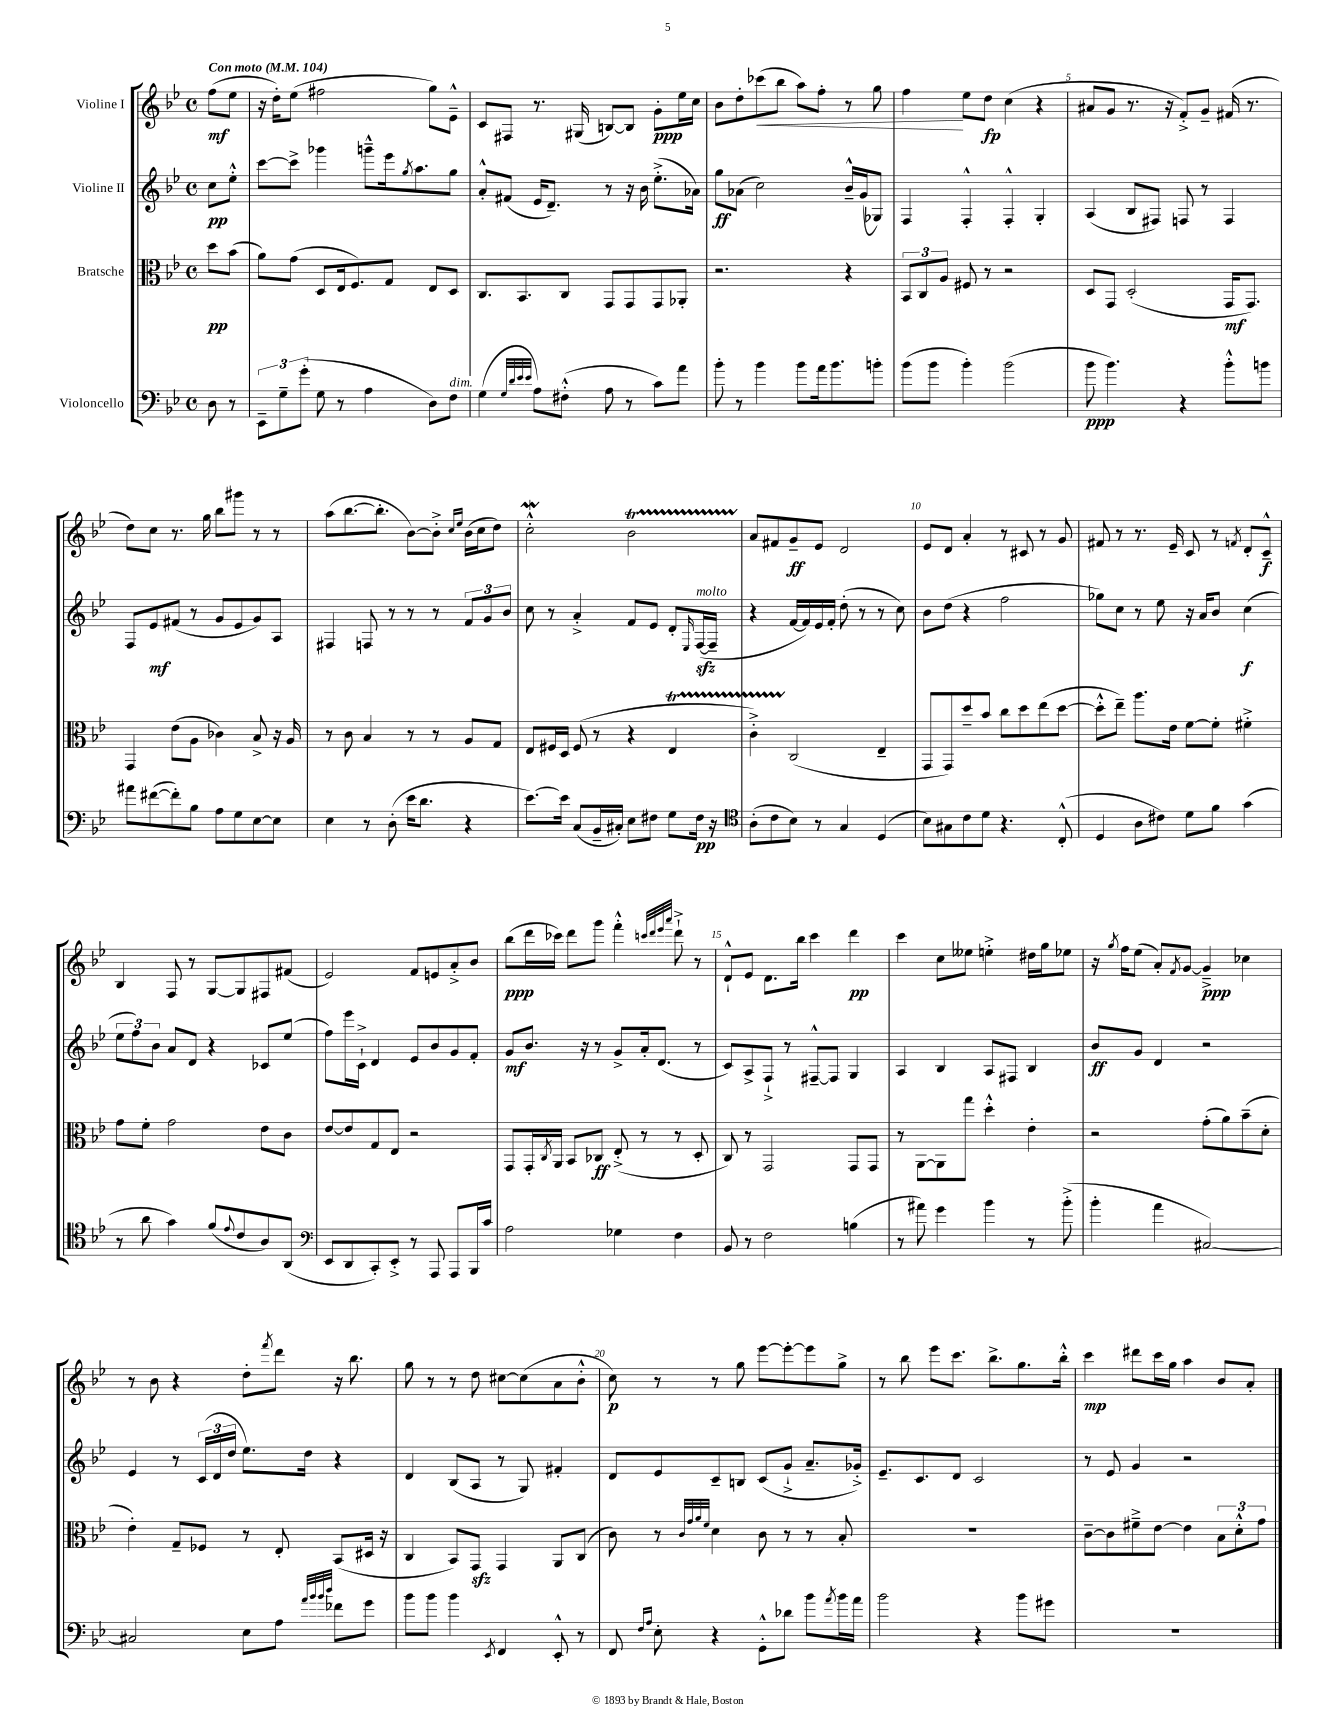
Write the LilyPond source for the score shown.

<<
\new StaffGroup <<
\new Staff = "s0" \with { instrumentName = "Violine I" } {
    \clef treble \key bes \major \defaultTimeSignature \time 4/4 \partial 4 \tempo "Con moto" 4 = 104
    f''8\mf( ees''8 |
    r16 d''16-.) ees''8( fis''2 g''8) ees'8---^ |
    c'8 fis8 r8. gis16( b8~) b8 g'8-.\ppp ees''16 c''16 |
    bes'8 d''8-. ces'''8\<( bes''8 a''8) f''8-. r8 g''8 |
    f''4\! ees''8 d''8\fp c''4( r4 |
    ais'8 g'8 r8. r16 f'8-.->) g'8-- fis'16( r8. |
    d''8) c''8 r8. g''16 bes''8 gis'''8 r8 r8 |
    a''8( bes''8.~ bes''8.-. bes'8~) bes'8-.-> \grace { c''16 ees''16 } bes'16( c''16 d''8) |
    c''2-.-^\mordent bes'2\startTrillSpan |
    a'8\stopTrillSpan fis'8 g'8--\ff ees'8 d'2 |
    ees'8 d'8 a'4-. r8 cis'8 r8 g'8 |
    fis'8 r8 r8. ees'16-- c'8 r8 \acciaccatura { f'8 } d'8-. c'8---^\f |
    bes4 f8 r8 g8~ g8 fis8 fis'8( |
    ees'2) f'8 e'8 a'8-.-> bes'8 |
    bes''8\ppp( d'''16 ces'''16) d'''8 g'''8 f'''4-.-^ \grace { c'''32 d'''32 ees'''32 a'''32 } d'''8-!-> r8 |
    d'8-!-^ ees'8 d'8. bes''16 c'''4 d'''4\pp |
    c'''4 c''8 eeses''8 e''4-.-> dis''16 g''16 ees''8 |
    r16 \acciaccatura { g''8 } f''16 ees''8( a'8-.) \acciaccatura { f'8 } g'8~ g'4--->\ppp ces''4 |
    r8 bes'8 r4 d''8-. \acciaccatura { f'''8 } d'''8 r16 bes''8. |
    g''8 r8 r8 d''8 cis''8~ cis''8( a'8 bes'8-.-^ |
    c''8\p) r8 r8 g''8 ees'''8~ ees'''8~-. ees'''8 g''8-> |
    r8 bes''8 ees'''8 c'''8. bes''8.-> g''8. bes''16-.-^ |
    c'''4\mp dis'''8 c'''16 g''16 a''4 bes'8 a'8-. \bar "|." |
}
\new Staff = "s1" \with { instrumentName = "Violine II" } {
    \clef treble \key bes \major \defaultTimeSignature \time 4/4 \partial 4
    c''8\pp ees''8-.-^ |
    c'''8~ c'''8-> ges'''4 g'''8---^ ees'''16 \acciaccatura { g''8 } a''8. g''8 |
    a'8-.-^ fis'8( ees'16 d'8.--) r8 r16 bes'16 ees''8.-.->( aes'16) |
    g''8\ff aes'8( c''2) bes'16---^ g'16( ges8) |
    f4 f4-.-^ f4-.-^ g4-. |
    a4( bes8 fis8) f8 r8 f4 |
    f8 ees'8\mf fis'8( r8 g'8 ees'8 g'8) a8 |
    fis4 f8 r8 r8 r8 \tuplet 3/2 { f'8 g'8 bes'8 } |
    c''8 r8 a'4-.-> f'8 ees'8 d'8-. \grace { ees16 } f16~\sfz^\markup { \italic "molto" }( f16-- |
    r4 f'16~ f'16) ees'16 f'16-. d''8-.( r8 r8 c''8) |
    bes'8 d''8( r4 f''2 |
    ges''8) c''8 r8 ees''8 r16 a'16 bes'8 c''4\f( |
    \tuplet 3/2 { ees''8 f''8) bes'8 } a'8 d'8 r4 ces'8 ees''8( |
    f''8) ees'''16 c'16-!-> d'4 ees'8 bes'8 g'8 f'8-. |
    g'8\mf bes'8. r16 r8 g'8-> a'16-. d'8.( r8 |
    c'8) a8-> f8-!-> r8 fis8~---^ fis8 g4 |
    a4 bes4 a8 fis8 bes4 |
    bes'8\ff g'8 d'4 r2 |
    ees'4 r8 \tuplet 3/2 { c'16( d'16 d''16 } ees''8.) d''16 r4 |
    d'4 bes8( a8 r8 g8) fis'4-. |
    d'8 ees'8 c'8-- b8 c'8( g'8-!-> a'8.-- ges'16-.->) |
    ees'8.-- c'8. d'8 c'2 |
    r8 ees'8 g'4 r2 \bar "|." |
}
\new Staff = "s2" \with { instrumentName = "Bratsche" } {
    \clef alto \key bes \major \defaultTimeSignature \time 4/4 \partial 4
    d''8\pp bes'8( |
    a'8) g'8( d8 ees16 f8.) g8 ees8 d8 |
    c8. bes,8. c8 g,8 g,8 g,8 aes,8-. |
    r2. r4 |
    \tuplet 3/2 { bes,8 c8 a8 } fis8 r8 r2 |
    d8 g,8 d2-.( g,16\mf g,8.) |
    g,4 ees'8( a8 ces'4) bes8-> r16 a16 |
    r8 c'8 bes4 r8 r8 a8 g8 |
    ees8 fis16 d16 fis8( r8 r4 ees4\startTrillSpan |
    c'4-.->) c2\stopTrillSpan( ees4-- |
    g,8 g,8) d''8-- bes'8 c''8 d''8 ees''8( d''8~ |
    d''8-.-^ ees''8--) a''8. ees'16 f'8~ f'8-. fis'4-.-> |
    g'8 f'8-. g'2 ees'8 c'8 |
    ees'8~ ees'8 g8 ees8 r2 |
    g,8 g,16-. \acciaccatura { c8 } a,16 bes,8 ces8\ff ees8-.->( r8 r8 d8-. |
    c8) r8 g,2 g,8 g,8 |
    r8 a,8~ a,8 g''8 d''4-.-^ ees'4-. |
    r2 g'8-.( a'8) bes'8--( d'8-. |
    ees'4-.) g8-- fes8 r8 ees8-. bes,8( dis16 r16 |
    c4 bes,8) g,8\sfz g,4 a,8 c8( |
    c'8) r8 \grace { c'32 g'32 a'32 f'32 } d'4 c'8 r8 r8 bes8-. |
    R1 |
    c'8~-- c'8 fis'8---> ees'8~ ees'4 \tuplet 3/2 { bes8 d'8-.-^ g'8 } \bar "|." |
}
\new Staff = "s3" \with { instrumentName = "Violoncello" } {
    \clef bass \key bes \major \defaultTimeSignature \time 4/4 \partial 4
    d8 r8 |
    \tuplet 3/2 { ees,8-- g8-- g'8-.( } g8 r8 a4 d8) f8^\markup { \italic "dim." } |
    g4( \grace { g32 d'32 ees'32 ees'32 } a8) fis8-.-^( a8 r8 c'8) a'8 |
    bes'8-. r8 bes'4 bes'8 a'16 bes'8. b'8-. |
    bes'8( bes'8 bes'4-.) bes'2( |
    bes'8\ppp bes'4.) r4 bes'8-.-^ b'8 |
    ais'8 fis'8~( fis'8-.) bes8 a8 g8 ees8~ ees8 |
    ees4 r8 d8-.( ees'16 d'8. r4 |
    ees'8.~) ees'16 c8( bes,16-- cis16-.) ees8 fis8 g8 fis16\pp r16 |
    \clef tenor a8-.( c'8 bes8) r8 g4 d4( |
    bes8) gis8 c'8 d'8 r4. c8-.-^( |
    d4 a8 cis'8) d'8 f'8 g'4( |
    r8 a'8 g'4) f'8( \appoggiatura { ees'8 } c'8 a8) a,8( |
    \clef bass ees,8 d,8 c,8-.) ees,8-.-> r8 a,,8 a,,8 bes,,16 c'16 |
    a2 ges4 f4 |
    bes,8 r8 f2 b4( |
    r8 ais'8) g'4 bes'4 r8 bes'8-.->( |
    bes'4-. a'4 cis2~) |
    cis2 ees8 a8 \grace { a'32 bes'32 bes'32 d''32 } fes'8 g'8 |
    bes'8 bes'8 bes'4 \acciaccatura { ees,8 } f,4 ees,8-.-^ r8 |
    f,8 \grace { f16 a16 } ees8-. r4 g,8-.-^ des'8 bes'8 \acciaccatura { a'8 } bes'16 a'16 |
    bes'2 r4 bes'8 gis'8 |
    R1 \bar "|." |
}
>>
>>
\layout { \context { \Score \override BarNumber.break-visibility = ##(#f #t #t) barNumberVisibility = #(every-nth-bar-number-visible 5) } }
